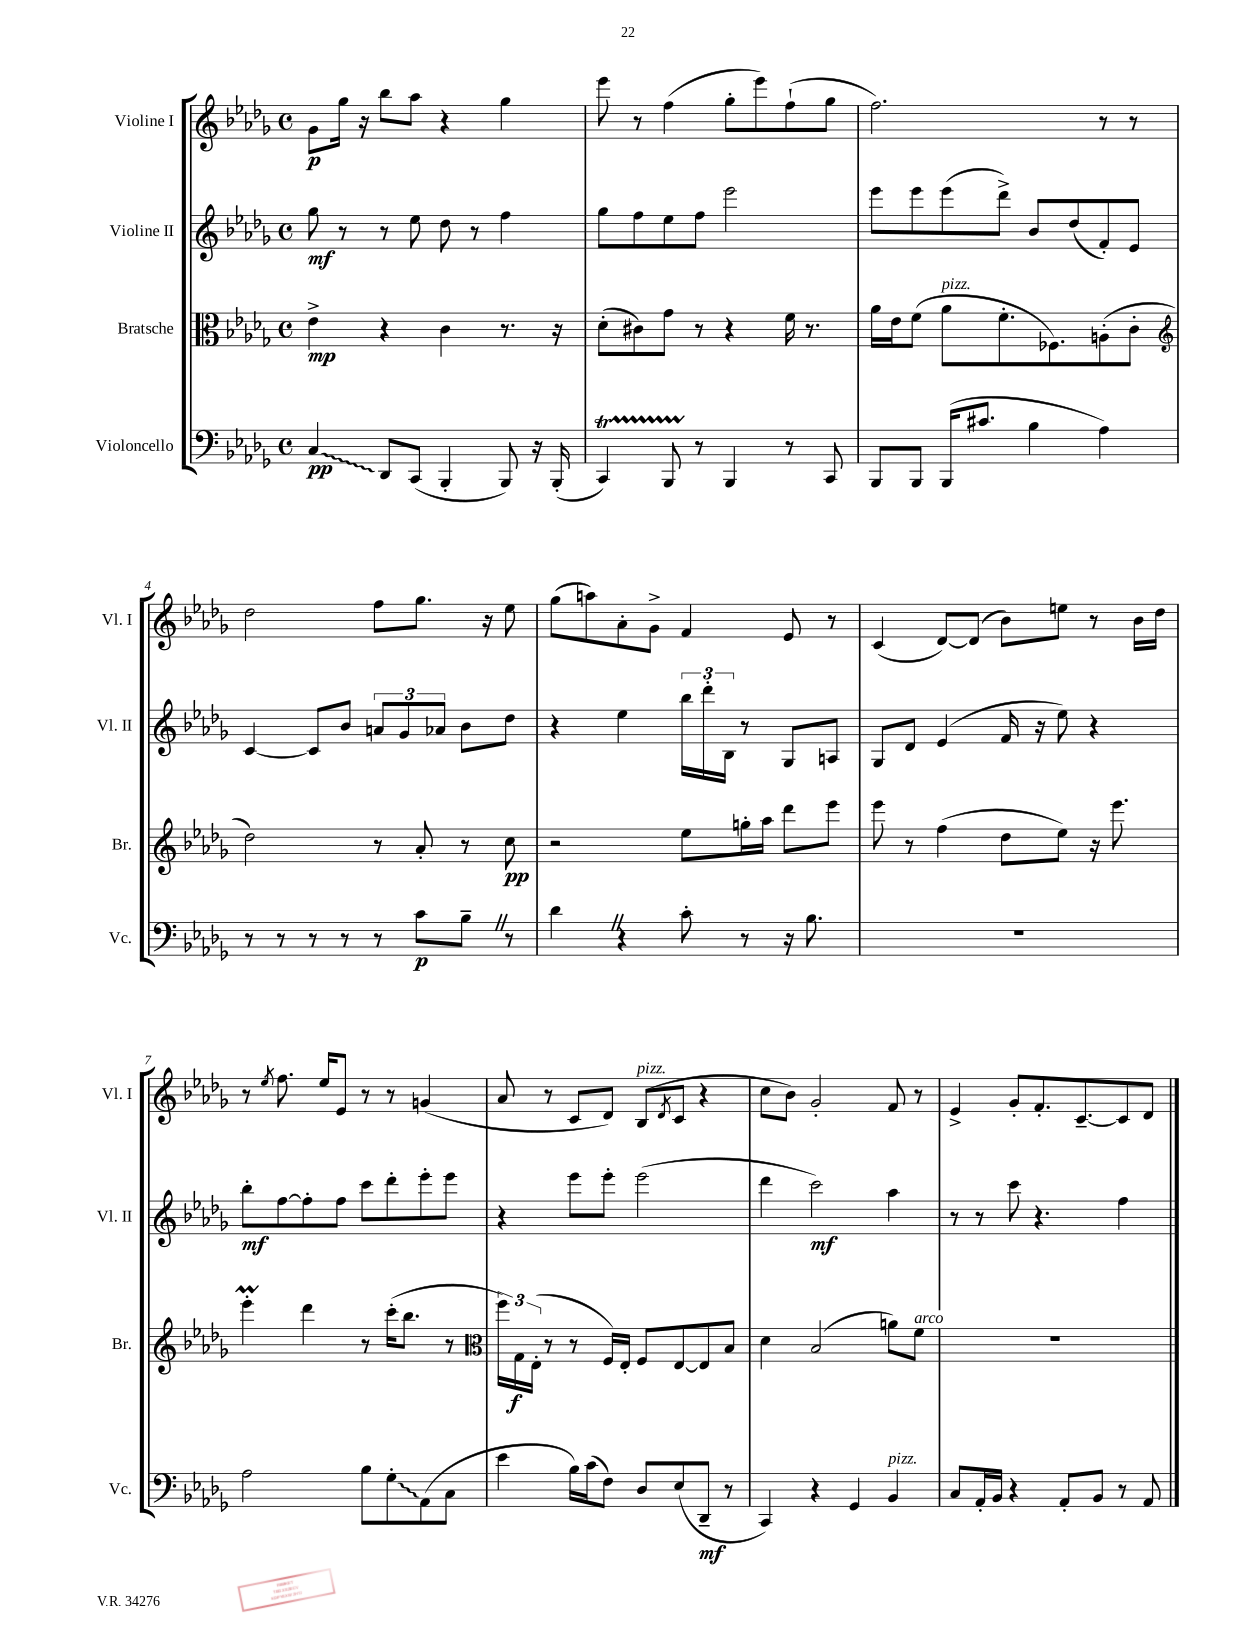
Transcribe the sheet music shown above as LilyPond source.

<<
\new StaffGroup <<
\new Staff = "s0" \with { instrumentName = "Violine I" shortInstrumentName = "Vl. I" } {
    \clef treble \key des \major \defaultTimeSignature \time 4/4
    ges'8\p ges''16 r16 bes''8 aes''8 r4 ges''4 |
    ees'''8 r8 f''4( ges''8-. ees'''8) f''8-!( ges''8 |
    f''2.) r8 r8 |
    des''2 f''8 ges''8. r16 ees''8 |
    ges''8( a''8) aes'8-. ges'8-> f'4 ees'8 r8 |
    c'4( des'8~) des'8( bes'8) e''8 r8 bes'16 des''16 |
    r8 \acciaccatura { ees''8 } f''8. ees''16 ees'8 r8 r8 g'4( |
    aes'8 r8 c'8 des'8) bes8^\markup { \italic "pizz." }( \acciaccatura { des'8 } c'8 r4 |
    c''8 bes'8) ges'2-. f'8 r8 |
    ees'4-> ges'8-. f'8.-. c'8.~-- c'8 des'8 \bar "|." |
}
\new Staff = "s1" \with { instrumentName = "Violine II" shortInstrumentName = "Vl. II" } {
    \clef treble \key des \major \defaultTimeSignature \time 4/4
    ges''8\mf r8 r8 ees''8 des''8 r8 f''4 |
    ges''8 f''8 ees''8 f''8 ees'''2 |
    ees'''8 ees'''8 ees'''8( des'''8->) bes'8 des''8( f'8-.) ees'8 |
    c'4~ c'8 bes'8 \tuplet 3/2 { a'8 ges'8 aes'8 } bes'8 des''8 |
    r4 ees''4 \tuplet 3/2 { bes''16 des'''16-. bes16 } r8 ges8 a8 |
    ges8 des'8 ees'4( f'16 r16 ees''8) r4 |
    bes''8-.\mf f''8~ f''8-. f''8 c'''8 des'''8-. ees'''8-. ees'''8 |
    r4 ees'''8 ees'''8-. ees'''2( |
    des'''4 c'''2\mf) aes''4 |
    r8 r8 c'''8 r4. f''4 \bar "|." |
}
\new Staff = "s2" \with { instrumentName = "Bratsche" shortInstrumentName = "Br." } {
    \clef alto \key des \major \defaultTimeSignature \time 4/4
    ees'4->\mp r4 c'4 r8. r16 |
    des'8-.( cis'8) ges'8 r8 r4 f'16 r8. |
    aes'16 ees'16 f'8( aes'8^\markup { \italic "pizz." } f'8.-. fes8.) a8-.( c'8-. |
    \clef treble des''2) r8 aes'8-. r8 c''8\pp |
    r2 ees''8 g''16-. aes''16 des'''8 ees'''8 |
    ees'''8 r8 f''4( des''8 ees''8) r16 ees'''8. |
    ees'''4-.\prall des'''4 r8 c'''16-.( bes''8. r8 |
    \clef alto \tuplet 3/2 { f''16) ges16\f ees16-.( } r8 r8 f16) ees16-. f8 ees8~ ees8 bes8 |
    des'4 bes2( a'8) f'8^\markup { \italic "arco" } |
    R1 \bar "|." |
}
\new Staff = "s3" \with { instrumentName = "Violoncello" shortInstrumentName = "Vc." } {
    \clef bass \key des \major \defaultTimeSignature \time 4/4
    \once \override Glissando.style = #'zigzag c4\glissando\pp des,8 c,8( bes,,4-. bes,,8) r16 bes,,16-.( |
    c,4\startTrillSpan) bes,,8 r8\stopTrillSpan bes,,4 r8 c,8 |
    bes,,8 bes,,8 bes,,16( cis'8. bes4 aes4) |
    r8 r8 r8 r8 r8 c'8\p bes8-- \once \override BreathingSign.text = \markup { \musicglyph "scripts.caesura.straight" } \breathe r8 |
    des'4 \once \override BreathingSign.text = \markup { \musicglyph "scripts.caesura.straight" } \breathe r4 c'8-. r8 r16 bes8. |
    R1 |
    aes2 bes8 \once \override Glissando.style = #'zigzag ges8-.\glissando aes,8( c8 |
    ees'4 bes16) c'16( f8) des8 ees8( des,8--\mf r8 |
    c,4) r4 ges,4 bes,4^\markup { \italic "pizz." } |
    c8 aes,16-. bes,16 r4 aes,8-. bes,8 r8 aes,8 \bar "|." |
}
>>
>>
